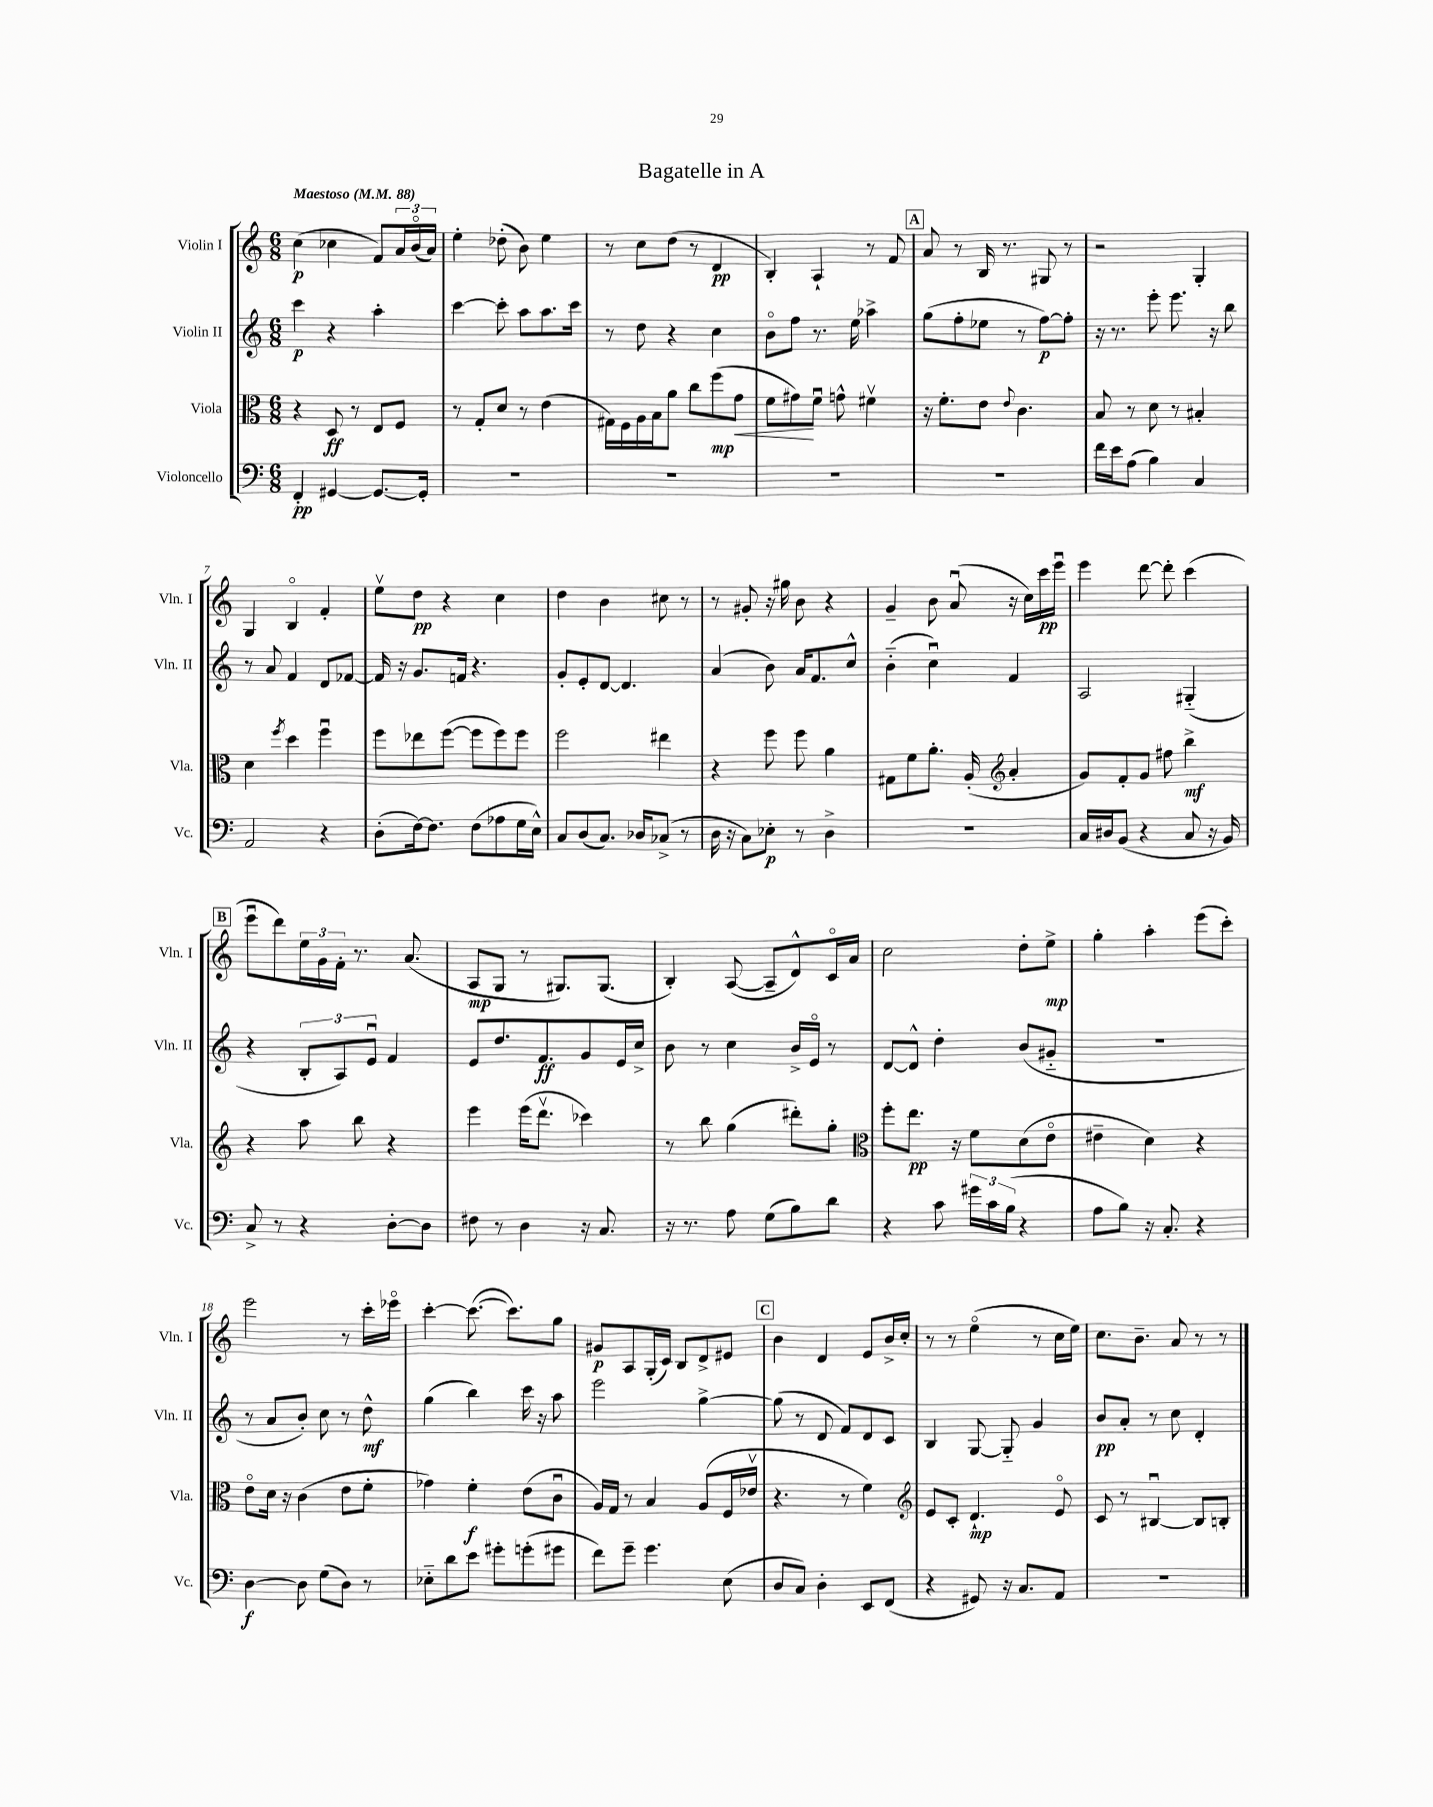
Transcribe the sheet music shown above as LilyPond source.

\header { title = "Bagatelle in A" }
<<
\new StaffGroup <<
\new Staff = "s0" \with { instrumentName = "Violin I" shortInstrumentName = "Vln. I" } {
    \clef treble \key c \major \numericTimeSignature \time 6/8 \tempo "Maestoso" 4 = 88
    c''4\p( ces''4 f'8) \tuplet 3/2 { a'16 b'16\flageolet( a'16) } |
    e''4-. des''8-.( b'8) e''4 |
    r8 c''8 d''8( r8 d'4\pp |
    b4-.) a4-! r8 f'8 |
    \mark \markup { \box "A" } a'8 r8 b16 r8. gis8 r8 |
    r2 g4-. |
    g4 b4\flageolet f'4-. |
    e''8\upbow d''8\pp r4 c''4 |
    d''4 b'4 cis''8 r8 |
    r8 gis'8-. r16 gis''16 b'8 r4 |
    g'4-- b'8 a'8\downbow( r16 c''16) c'''16\pp e'''16\downbow |
    e'''4 d'''8~ d'''8-. c'''4( |
    \mark \markup { \box "B" } e'''8\downbow d'''8) \tuplet 3/2 { e''16 g'16 f'16-. } r8. a'8.( |
    a8\mp g8 r8 gis8.) gis8.( |
    b4-.) a8~( a8-- d'8-^) c'16\flageolet a'16 |
    c''2 d''8-. e''8->\mp |
    g''4-. a''4-. e'''8( c'''8-.) |
    e'''2 r8 c'''16-. ees'''16\flageolet |
    c'''4~-. c'''8.~( c'''8.) g''8 |
    gis'8\p a8 g16-.( c'16) b8 d'8-> eis'8 |
    \mark \markup { \box "C" } b'4 d'4 e'8 b'16-> c''16-. |
    r8 r8 e''4\flageolet( r8 c''16 e''16) |
    c''8. b'8.-- a'8 r8 r8 \bar "|." |
}
\new Staff = "s1" \with { instrumentName = "Violin II" shortInstrumentName = "Vln. II" } {
    \clef treble \key c \major \numericTimeSignature \time 6/8
    c'''4\p r4 a''4-. |
    c'''4~ c'''8-. a''8 a''8. c'''16 |
    r8 d''8 r4 c''4 |
    b'8\flageolet f''8 r8. e''16 aes''4-> |
    \mark \markup { \box "A" } g''8( f''8-. ees''8 r8 f''8~\p) f''8-. |
    r16 r8. e'''8-. e'''8. r16 b''8 |
    r8 a'8 f'4 d'8 fes'8~ |
    fes'16 r16 g'8. f'16 r4. |
    g'8-. e'8-. d'8~ d'4. |
    a'4( b'8) a'16 f'8. c''8-^ |
    b'4-_( c''4\downbow) f'4 |
    a2 gis4-_( |
    \mark \markup { \box "B" } r4 \tuplet 3/2 { b8-. a8) e'8\downbow } f'4 |
    e'8 d''8. f'8.\ff g'8 e'16 c''16-> |
    b'8 r8 c''4 b'16-> e'16\flageolet r8 |
    d'8~ d'8-^ d''4-. b'8( gis'8-_ |
    R2. |
    r8 a'8 b'8-.) c''8 r8 d''8-^\mf |
    g''4( b''4) c'''16 r16 a''8 |
    e'''2 g''4~-> |
    \mark \markup { \box "C" } g''8( r8 d'8 f'8) d'8 c'8 |
    b4 g8~ g8-_ g'4 |
    b'8\pp a'8-. r8 c''8 d'4-. \bar "|." |
}
\new Staff = "s2" \with { instrumentName = "Viola" shortInstrumentName = "Vla." } {
    \clef alto \key c \major \numericTimeSignature \time 6/8
    r4 d8\ff r8 e8 f8 |
    r8 g8-. d'8 r8 e'4( |
    gis16) f16 a16 b16 a'8 c''8 f''8\mp( g'8\< |
    f'8 gis'8\!) f'8\downbow g'8-^ fis'4\upbow |
    \mark \markup { \box "A" } r16 f'8.-. e'8 \appoggiatura { e'8 } c'4. |
    b8 r8 d'8 r8 bis4-. |
    d'4 \acciaccatura { f''8 } d''4 f''4\downbow |
    f''8 ees''8 f''8~( f''8 f''8) f''8 |
    f''2 eis''4 |
    r4 f''8 f''8 a'4 |
    gis8 f'8 a'8.-. a16-.( \clef treble a'4-. |
    g'8) f'8-. g'8 fis''8 b''4->\mf |
    \mark \markup { \box "B" } r4 a''8 b''8 r4 |
    e'''4 e'''16( d'''8.\upbow ces'''4) |
    r8 b''8 g''4( dis'''8-.) g''8-. |
    \clef alto f''8-. e''8.\pp r16 f'8 d'8( e'8\flageolet |
    eis'4-- d'4) r4 |
    e'8\flageolet d'16 r16 c'4( e'8 f'8-. |
    ges'4) f'4-.\f e'8( c'8\downbow |
    a16) g16 r8 b4 a8( f16 ees'16\upbow |
    \mark \markup { \box "C" } r4. r8 f'4) |
    \clef treble e'8 c'8-. d'4.-!\mp e'8\flageolet |
    c'8 r8 bis4~\downbow bis8 b8-. \bar "|." |
}
\new Staff = "s3" \with { instrumentName = "Violoncello" shortInstrumentName = "Vc." } {
    \clef bass \key c \major \numericTimeSignature \time 6/8
    f,4-.\pp gis,4~ gis,8.~ gis,16-. |
    R2. |
    R2. |
    R2. |
    \mark \markup { \box "A" } R2. |
    f'16 e'16 a8( b4) c4 |
    a,2 r4 |
    d8-.( f16~) f8. f8( aes8 g16 e16-^) |
    c8 d8( c8.) des16 ces8->( r8 |
    d16 r16 c8) ees8-.\p r8 d4-> |
    R2. |
    c16 dis16 b,8( r4 c8 r16 b,16) |
    \mark \markup { \box "B" } c8-> r8 r4 d8~-. d8 |
    fis8 r8 d4 r16 c8. |
    r16 r8. a8 g8( b8) d'8 |
    r4 c'8 \tuplet 3/2 { gis'16 c'16 b16( } r4 |
    a8 b8) r16 c8.-. r4 |
    d4~\f d8 g8( d8) r8 |
    ees8-_ d'8 e'8 gis'8-. g'8-.( gis'8 |
    f'8) g'8-- g'4. e8( |
    \mark \markup { \box "C" } d8 c8) d4-. e,8 f,8( |
    r4 gis,8) r16 c8. a,8 |
    R2. \bar "|." |
}
>>
>>
